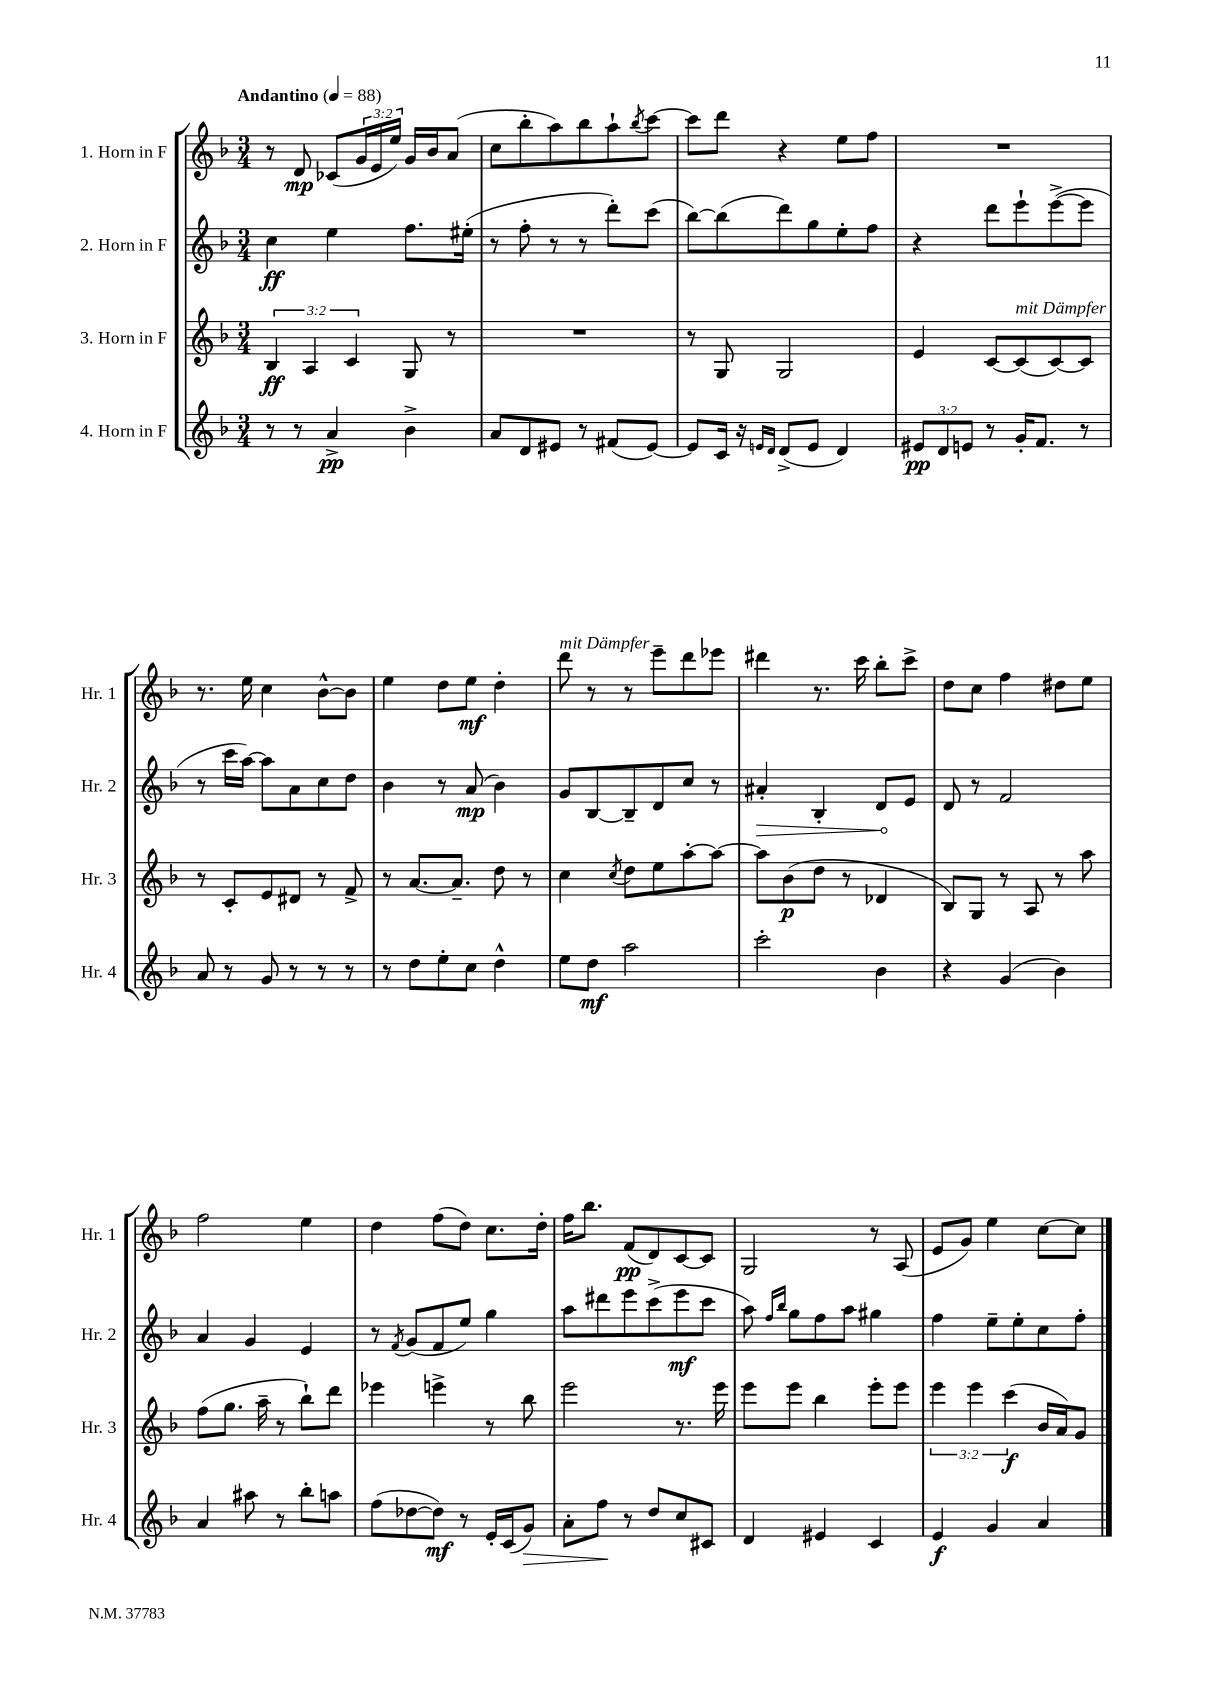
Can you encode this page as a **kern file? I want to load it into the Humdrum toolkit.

**kern	**kern	**kern	**kern
*staff4	*staff3	*staff2	*staff1
*clefG2	*clefG2	*clefG2	*clefG2
*k[b-]	*k[b-]	*k[b-]	*k[b-]
*M3/4	*M3/4	*M3/4	*M3/4
*MM88	*MM88	*MM88	*MM88
8r	6B-	4cc	8r
8r	.	.	8d
.	6A	.	.
4a^	.	4ee	(8c-
.	6c	.	.
.	.	.	24g
.	.	.	24e
.	.	.	24ee)
4b-^	8G	8.ff	16g
.	.	.	16b-
.	8r	.	(8a
.	.	(16ee#'	.
=	=	=	=
8a	2.r	8r	8cc
8d	.	8ff'	8bb-'
8e#	.	8r	8aa)
8r	.	8r	8bb-
(8f#	.	8ddd')	8aa`
.	.	.	8qbb-
[8e#)	.	(8ccc	[8ccc
=	=	=	=
8e#]	8r	[8bb-)	8ccc]
16c	8G	(8bb-]	8ddd
16r	.	.	.
16qqe	.	.	.
16qqd	.	.	.
(8d^	2G	8ddd)	4r
8e	.	8gg	.
4d)	.	8ee'	8ee
.	.	8ff	8ff
=	=	=	=
12e#	4e	4r	2.r
12d	.	.	.
12e	.	.	.
8r	[8c	8ddd	.
16g'	(8c]	8eee`	.
8.f	.	.	.
.	[8c)	([8eee^	.
8r	8c]	8eee]	.
=	=	=	=
8a	8r	8r	8.r
8r	8c'	16ccc	.
.	.	[16aa)	16ee
8g	8e	8aa]	4cc
8r	8d#	8a	.
8r	8r	8cc	[8b-^^
8r	8f^	8dd	8b-]
=	=	=	=
8r	8r	4b-	4ee
8dd	[8.a	.	.
8ee'	.	8r	8dd
.	8.a~]	.	.
8cc	.	(8a	8ee
4dd^^	8dd	4b-)	4dd'
.	8r	.	.
=	=	=	=
8ee	4cc	8g	8ddd
8dd	.	[8B-	8r
.	8qcc	.	.
2aa	8dd	8B-~]	8r
.	8ee	8d	8eee~
.	[8aa'	8cc	8ddd
.	8aa_	8r	8eee-
=	=	=	=
2ccc'	8aa]	4a#'	4ddd#
.	(8b-	.	.
.	8dd	4B-'	8.r
.	8r	.	.
.	.	.	16ccc
4b-	4d-	8d	8bb-'
.	.	8e	8ccc^
=	=	=	=
4r	8B-)	8d	8dd
.	8G	8r	8cc
(4g	8r	2f	4ff
.	8A	.	.
4b-)	8r	.	8dd#
.	8aa	.	8ee
=	=	=	=
4a	(8ff	4a	2ff
.	8.gg	.	.
8aa#	.	4g	.
.	16aa~	.	.
8r	8r	.	.
8bb-'	8bb-`)	4e	4ee
8aa	8ddd	.	.
=	=	=	=
(8ff	4eee-	8r	4dd
.	.	8qf	.
[8dd-	.	(8g	.
8dd-])	4eee^	8f	(8ff
8r	.	8ee)	8dd)
16e'	8r	4gg	8.cc
(16c	.	.	.
8g)	8bb-	.	.
.	.	.	16dd'
=	=	=	=
8a'	2eee	8aa	16ff
.	.	.	8.bb-
8ff	.	8ddd#	.
8r	.	8eee	(8f
8dd	.	(8ccc^	8d)
8cc	8.r	8eee	[8c
8c#	.	8ccc	8c]
.	16eee	.	.
=	=	=	=
4d	8eee	8aa)	2G
.	.	16qqff	.
.	.	16qqbb-	.
.	8eee	8gg	.
4e#	4bb-	8ff	.
.	.	8aa	.
4c	8eee'	4gg#	8r
.	8eee	.	(8A
=	=	=	=
4e	6eee	4ff	8e
.	.	.	8g)
.	6eee	.	.
4g	.	8ee~	4ee
.	(6ccc	.	.
.	.	8ee'	.
4a	16b-	8cc	[8cc
.	16a)	.	.
.	8g	8ff'	8cc]
==	==	==	==
*-	*-	*-	*-
